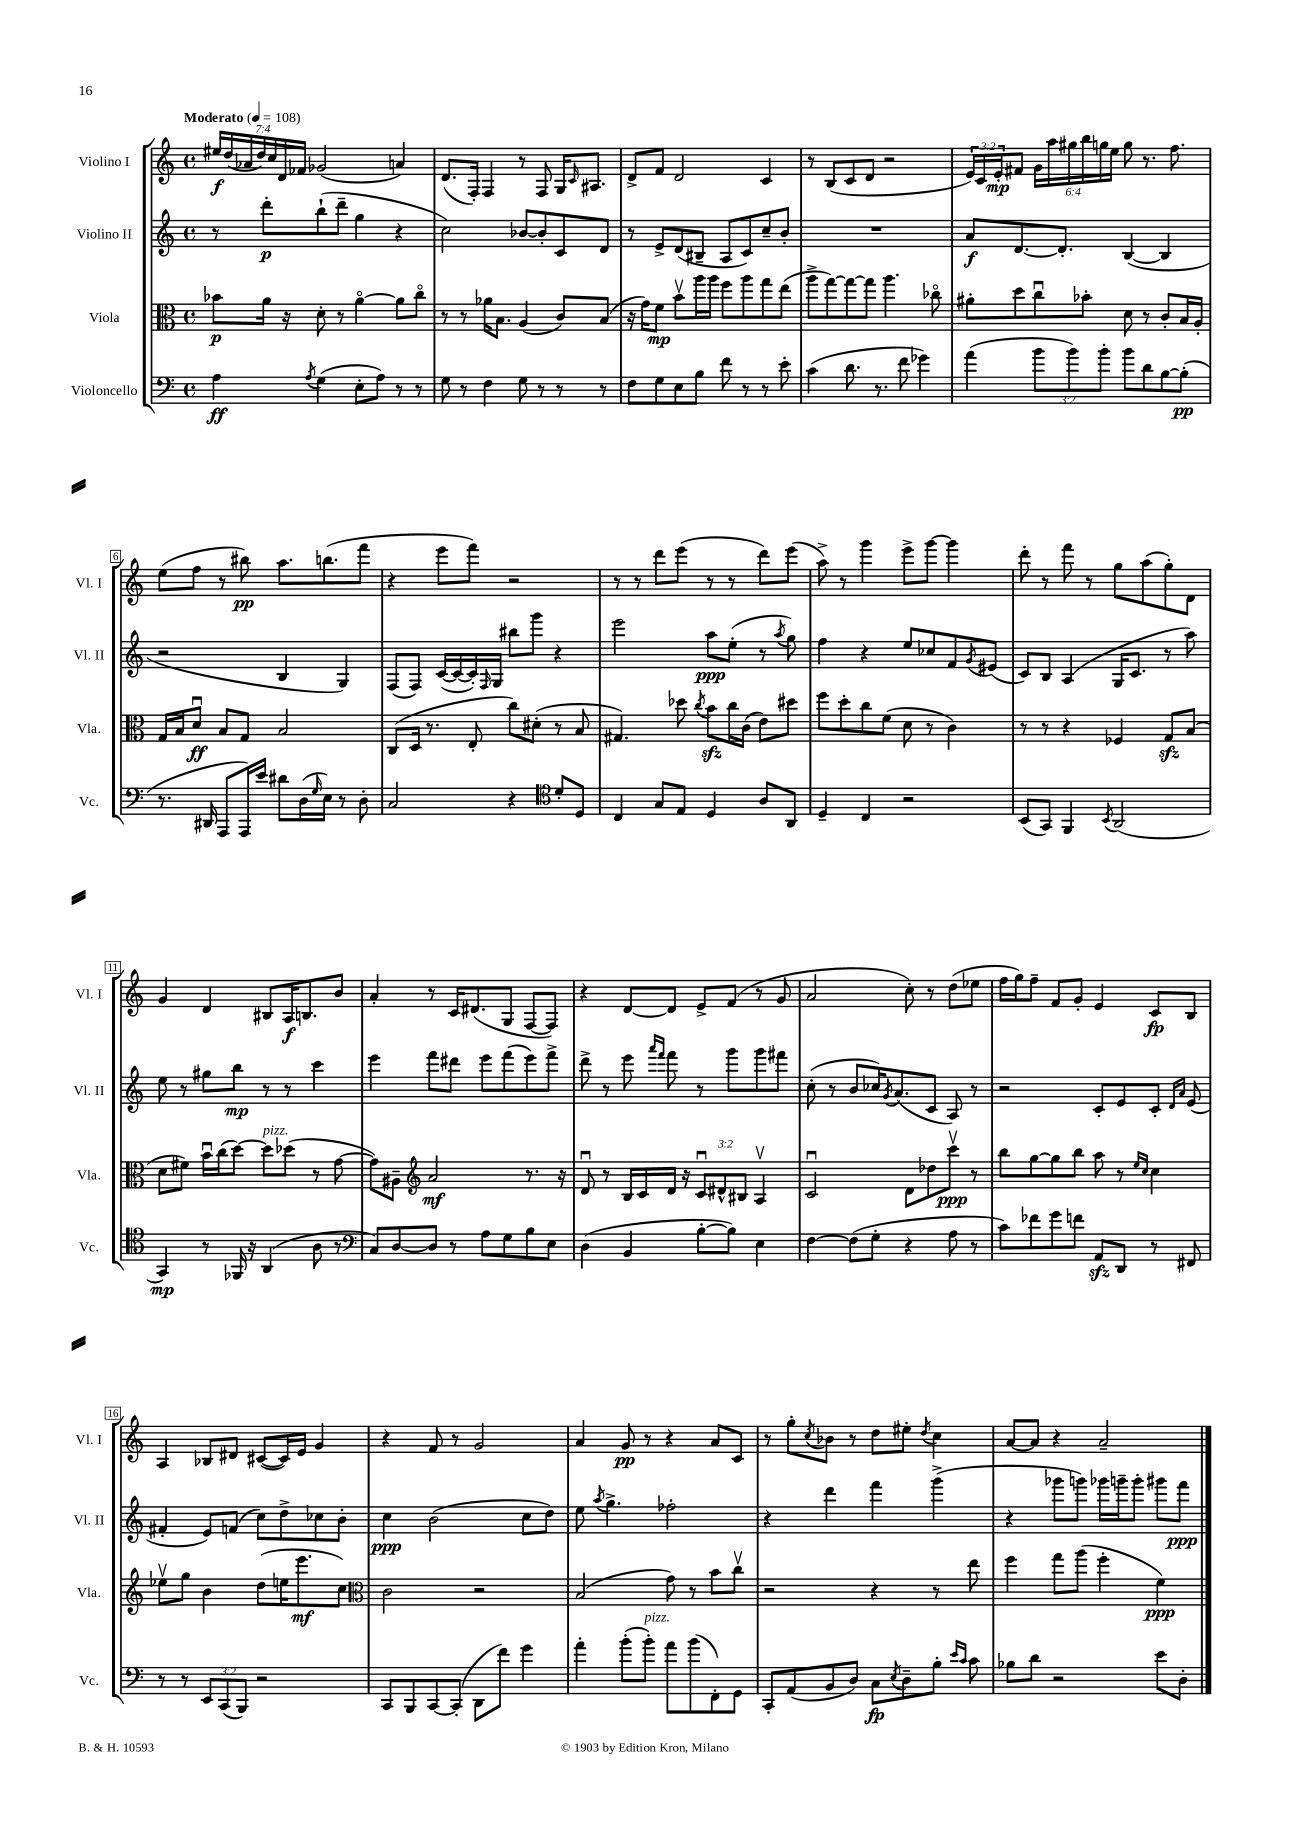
<<
\new StaffGroup <<
\new Staff = "s0" \with { instrumentName = "Violino I" shortInstrumentName = "Vl. I" } {
    \clef treble \key c \major \defaultTimeSignature \time 4/4 \override Staff.TupletNumber.text = #tuplet-number::calc-fraction-text \tempo "Moderato" 4 = 108
    \tuplet 7/4 { eis''16\f d''16( aes'16 d''16) c''16 d'16 fes'16 } ges'2( a'4) |
    d'8.( f16-.) f4 r8 f8 g16 \grace { c'16 } ais8. |
    d'8-> f'8 d'2 c'4 |
    r8 b8( c'8 d'8 r2 |
    \tuplet 3/2 { e'16) c'16 e'16-.\mp } fis'8 \tuplet 6/4 { g'16 a''16 gis''16 b''16 g''16 e''16 } g''8 r8. f''8. |
    e''8( f''8 r8 bis''8\pp) a''8. b''8.( f'''8 |
    r4 e'''8 f'''8) r2 |
    r8 r8 d'''8 e'''8( r8 r8 d'''8) e'''8( |
    a''8->) r8 g'''4 e'''8-> g'''8~ g'''4 |
    d'''8-. r8 f'''8 r8 g''8 a''8( g''8-.) d'8 |
    g'4 d'4 bis8 a16\f b8. b'8 |
    a'4-. r8 c'16 dis'8.( g8 f8~ f8) |
    r4 d'8~ d'8 e'8-> f'8( r8 g'8 |
    a'2 c''8-.) r8 d''8( ees''8 |
    f''16 g''16) f''8-- f'8 g'8-. e'4 c'8\fp b8 |
    a4 bes8 dis'8 cis'8~( cis'16) e'16 g'4 |
    r4 f'8 r8 g'2 |
    a'4 g'8\pp r8 r4 a'8 c'8 |
    r8 g''8-. \acciaccatura { c''8 } bes'8 r8 d''8 eis''8-. \acciaccatura { d''8 } c''4 |
    a'8~ a'8 r4 a'2-- \bar "|." |
}
\new Staff = "s1" \with { instrumentName = "Violino II" shortInstrumentName = "Vl. II" } {
    \clef treble \key c \major \defaultTimeSignature \time 4/4
    r8 d'''8-.\p b''8-!( d'''8-- g''4 r4 |
    c''2) bes'8~ bes'8-. c'8 d'8 |
    r8 e'8-> d'8( bis8-- a8 c'8) c''8-- b'8-. |
    R1 |
    a'8\f d'8.~ d'8.-. b4~( b4 |
    r2 b4 g4) |
    f8( f8) c'16~( c'16~ c'16-.) \grace { f16 } g16 bis''8 g'''8 r4 |
    e'''2 a''8\ppp e''8-.( r8 \acciaccatura { a''8 } g''8) |
    f''4 r4 e''8 ces''8 f'8 \acciaccatura { g'8 } eis'8( |
    c'8) b8 a4( g16 c'8. r8 a''8) |
    e''8 r8 gis''8 b''8\mp r8 r8 c'''4 |
    e'''4 f'''8 dis'''8 e'''8 f'''8( e'''8) f'''8-> |
    d'''8-> r8 e'''8 \grace { a'''16 f'''16 } f'''8 r8 g'''8 g'''8 fis'''8 |
    c''8-.( r8 b'8 ces''16) \acciaccatura { g'8 } a'8.( c'8 a8) r8 |
    r2 c'8-. e'8 c'8-. \grace { d'16 a'16 } e'8( |
    fis'4-. e'8) f'8( c''8) d''8-> ces''8 b'8-. |
    c''4\ppp b'2( c''8 d''8) |
    e''8 \acciaccatura { a''8 } g''4.-> fes''2-. |
    r4 d'''4 f'''4 g'''4->( |
    r4 ges'''8 g'''8) ges'''16 g'''16-- g'''8-. gis'''8 f'''8\ppp \bar "|." |
}
\new Staff = "s2" \with { instrumentName = "Viola" shortInstrumentName = "Vla." } {
    \clef alto \key c \major \defaultTimeSignature \time 4/4 \override Staff.TupletNumber.text = #tuplet-number::calc-fraction-text
    bes'8\p a'16 r16 d'8-. r8 a'4~\flageolet a'8 c''8\flageolet |
    r8 r8 aes'16 b8. a4( c'8) b8( |
    r16 g'16) f'8\mp b'8\upbow a''16 a''16 f''8 a''8 g''8 e''8( |
    a''8-> g''8~) g''8~ g''8 a''4. ces''8\flageolet |
    ais'8-. d''8 c''8\downbow bes'8-. d'8 r8 c'8-. b16 a16-. |
    g16 b16 d'8\downbow\ff b8 g8 b2 |
    c8( d16 r8. e8-. c''8) dis'8-.( r8 b8 |
    gis4.) des''8 \acciaccatura { c''8 } b'8\sfz c''16 c'16( e'8) dis''8 |
    f''8 d''8-. c''8 f'8( d'8 r8 c'4) |
    r8 r8 r4 fes4 g8\sfz b8( |
    d'8 fis'8) b'16\downbow c''16( d''8~) d''8^\markup { \italic "pizz." } des''8( r8 g'8~ |
    g'8) ais8-- \clef treble a'2\mf r8. r16 |
    d'8\downbow r8 b16 c'16 d'16 r16 \tuplet 3/2 { c'8\downbow dis'8-^ bis8 } a4\upbow |
    c'2\downbow d'8 des''8 c'''8\upbow\ppp r8 |
    b''8 g''8~ g''8 b''8 a''8 r8 \grace { e''16 c''16 } c''4 |
    ees''8\upbow g''8 b'4 d''8( e''16 e'''8.\mf c''8) |
    \clef alto c'2 r2 |
    b2( g'8) r8 b'8 c''8\upbow |
    r2 r4 r8 e''8 |
    f''4 g''8 a''8( f''4-. f'4\ppp) \bar "|." |
}
\new Staff = "s3" \with { instrumentName = "Violoncello" shortInstrumentName = "Vc." } {
    \clef bass \key c \major \defaultTimeSignature \time 4/4 \override Staff.TupletNumber.text = #tuplet-number::calc-fraction-text
    a4\ff \acciaccatura { a8 } g4( e8-. a8) r8 r8 |
    g8 r8 f4 g8 r8 r8 r8 |
    f8 g8 e8 b8 f'8 r8 r8 e'8-. |
    c'4( d'8. r8. f'8 ges'4) |
    a'4( \tuplet 3/2 { b'8 b'8) b'8-. } b'8 d'8 b8~ b8-.\pp( |
    r8. dis,16 a,,8 a,,16) e'16 dis'8 d16( \grace { g16 } e16) r8 d8-. |
    c2 r4 \clef tenor d'8-. d8 |
    c4 g8 e8 d4 a8 a,8 |
    d4-- c4 r2 |
    b,8( g,8) f,4 \acciaccatura { b,8 } a,2( |
    g,4\mp) r8 fes,16 r16 a,4( a8 r8 |
    \clef bass c8) d8~ d8 r8 a8 g8 b8 e8 |
    d4( b,4 b8~-. b8) e4 |
    f4~ f8( g8-. r4 a8 r8 |
    c'8) fes'8 g'8 f'8 a,8\sfz d,8 r8 fis,8 |
    r8 r8 \tuplet 3/2 { e,8 c,8( b,,8) } r2 |
    c,8 b,,8 c,8~ c,8-.( d,8 f'8) g'4 |
    a'4-. b'8-.( b'8-.^\markup { \italic "pizz." }) a'8 b'8( f,8-.) g,8 |
    c,8-. a,8( b,8 d8) c8\fp \acciaccatura { e8 } d8-- b8-. \grace { e'16 c'16 } c'8 |
    bes8 d'8 r2 e'8 d8-. \bar "|." |
}
>>
>>
\layout { \context { \Score \override BarNumber.stencil = #(make-stencil-boxer 0.1 0.3 ly:text-interface::print) } }
